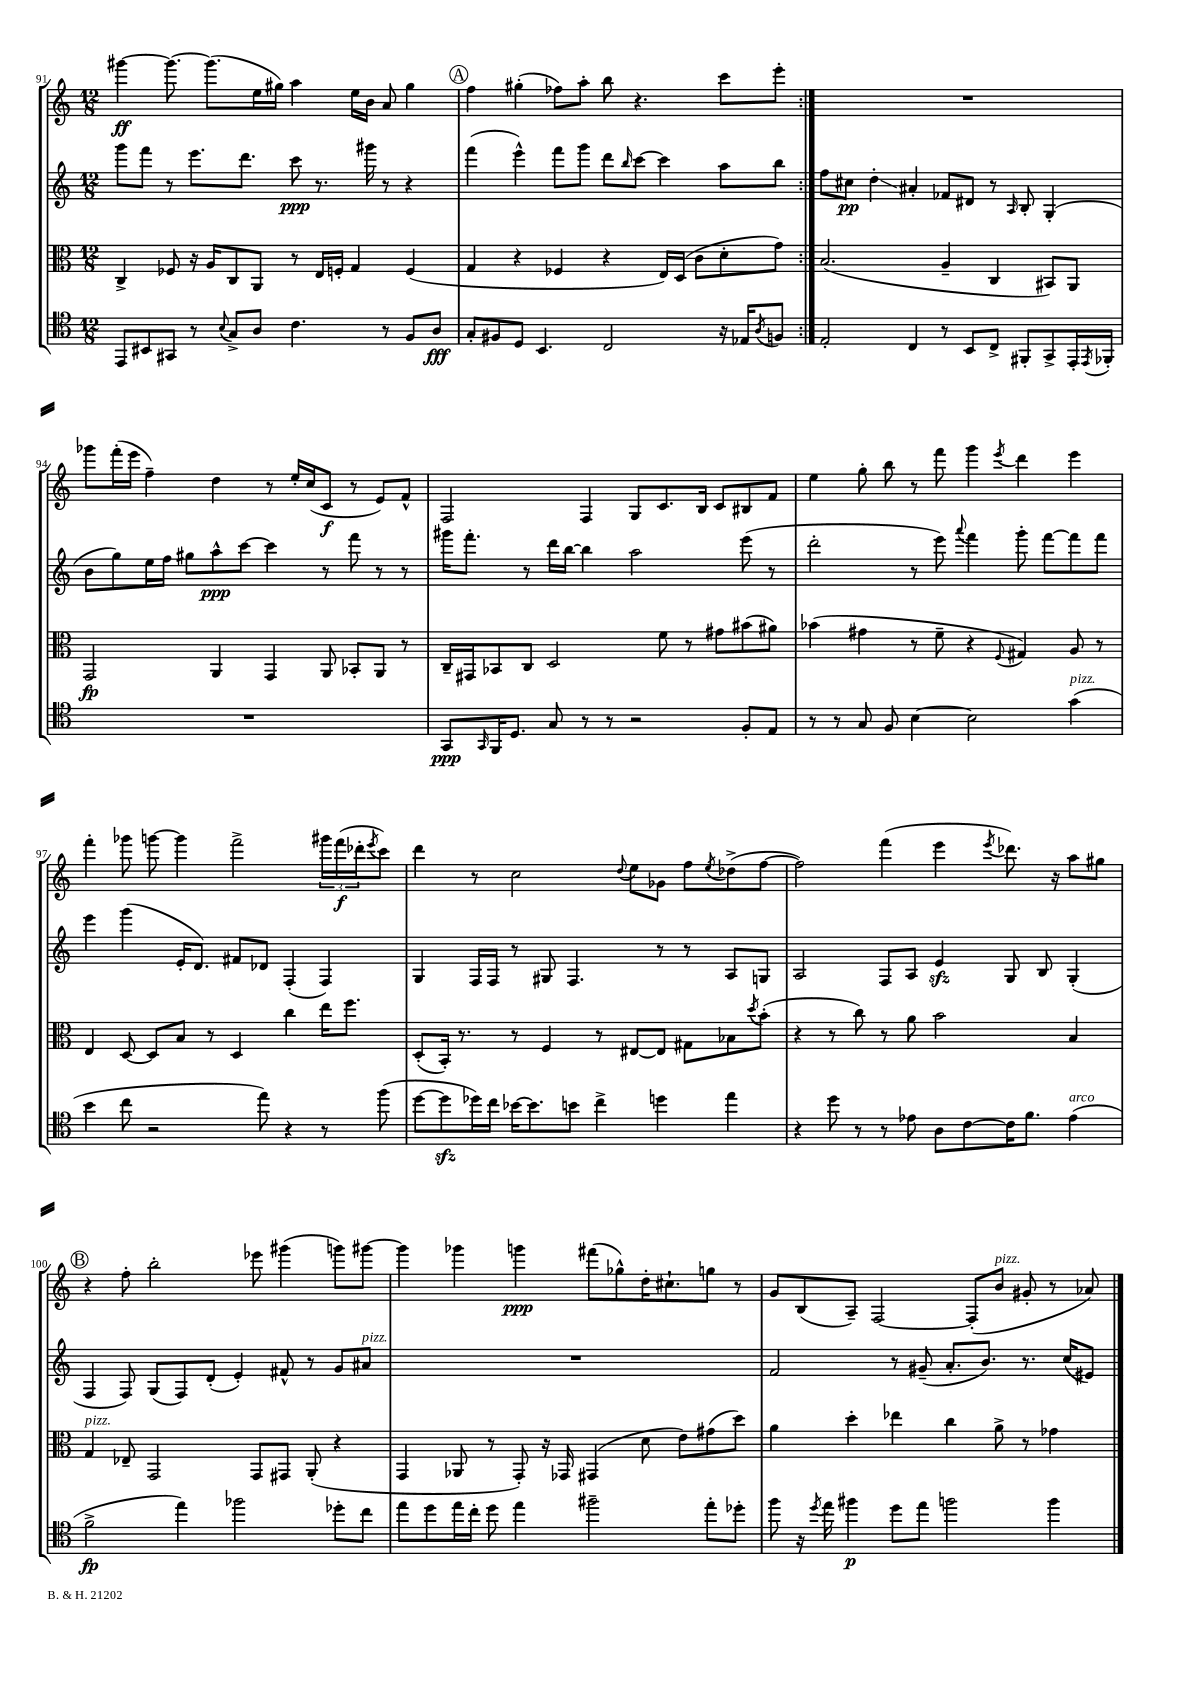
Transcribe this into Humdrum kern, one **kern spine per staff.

**kern	**kern	**kern	**kern
*staff4	*staff3	*staff2	*staff1
*clefC4	*clefC3	*clefG2	*clefG2
*k[]	*k[]	*k[]	*k[]
*M12/8	*M12/8	*M12/8	*M12/8
8EE	4C^	8ggg	[4ggg#
8BB#	.	8fff	.
8GG#	8F-	8r	8.ggg#_
8r	16r	8.eee	.
.	16A	.	(8.ggg#]
8qqB	.	.	.
8G^	8C	.	.
.	.	8.ddd	.
8A	8AA	.	16ee
.	.	.	16gg#)
4.c	8r	8ccc	4aa
.	16E	8.r	.
.	16F'	.	.
.	4G	.	16ee
.	.	16ggg#	16b
8r	.	8r	8a
8F	(4F	4r	4gg#
8A	.	.	.
=	=	=	=
8G'	4G	(4fff	4ff
8F#	.	.	.
8D	4r	4eee^^)	(4gg#'
4.BB	.	.	.
.	4F-	8fff	8ff-)
.	.	8ggg	8aa'
2C	4r	8ddd	8bb
.	.	16qqbb	.
.	.	[8ccc	4.r
.	16E)	4ccc]	.
.	(16D	.	.
.	8c	.	.
16r	8d'	8aa	8ccc
16E-	.	.	.
8qA	.	.	.
8F	8g)	8bb	8eee'
=:|!	=:|!	=:|!	=:|!
2E'	(2.B	8ff	1.r
.	.	8cc#	.
.	.	4dd'	.
4C	.	4a#'	.
8r	4A~	8f-	.
8BB	.	8d#	.
8C^	4C	8r	.
.	.	16qqA	.
8FF#'	.	8B'	.
8GG^	8BB#)	(4G'	.
16EE'	8AA	.	.
8qEE	.	.	.
16FF-'	.	.	.
=	=	=	=
1.r	2GG	8b	8ggg-
.	.	8gg)	(16fff'
.	.	.	16eee
.	.	16ee	4ff~)
.	.	16ff	.
.	.	8gg#	.
.	4AA	8aa^^	4dd
.	.	[8ccc	.
.	4GG	4ccc]	8r
.	.	.	16ee'
.	.	.	(16cc
.	8AA	8r	8c
.	8BB-'	8fff	8r
.	8AA	8r	8e)
.	8r	8r	8f^^
=	=	=	=
8GG	16C~	16ggg#	2F
.	16GG#	8.fff'	.
16qqGG	.	.	.
16FF	8BB-	.	.
8.D	.	.	.
.	8C	8r	.
8G	2D	16ddd	.
.	.	[16bb	.
8r	.	4bb]	4F
8r	.	.	.
2r	.	2aa	8G
.	8f	.	8.c
.	8r	.	.
.	.	.	16B
.	8g#	.	8c
8F'	(8b#	(8eee	8B#
8E	8a#)	8r	8f
=	=	=	=
8r	(4b-	2ddd'	4ee
8r	.	.	.
8G	4g#	.	8gg'
8F	.	.	8bb
[4B	8r	8r	8r
.	8f~	8eee)	8fff
.	.	8qqaaa	.
2B]	4r	4fff	4ggg
.	8qqF	.	8qeee
.	4G#)	8ggg'	4ddd
.	.	[8fff	.
(4g	8A	8fff]	4eee
.	8r	8fff	.
=	=	=	=
4b	4E	4eee	4fff'
8cc	[8D	(4ggg	8ggg-
2r	8D]	.	[8ggg
.	8B	16e'	4ggg]
.	.	8.d)	.
.	8r	.	.
.	4D	8f#	2fff^
8ee)	.	8d-	.
4r	4cc	(4F'	.
8r	16ee	4F)	24ggg#
.	.	.	(24fff
.	8.ff	.	.
.	.	.	24ddd-'
.	.	.	8qeee
(8ff	.	.	8ccc)
=	=	=	=
[8dd	(8D'	4G	4ddd
8dd]	16BB')	.	.
.	8.r	.	.
16dd-)	.	16F	8r
16cc	.	16F	.
[16b-	8r	8r	2cc
8.b-]	.	.	.
.	4F	8G#	.
8b	.	4.F	.
4cc^	8r	.	.
.	.	.	8qqdd
.	[8E#	.	8ee
4dd	8E#]	8r	8g-
.	8G#	8r	8ff
.	.	.	8qee
4ee	8B-	8A	(8dd-^
.	8qdd	.	.
.	(8b'	8G	[8ff
=	=	=	=
4r	4r	2A	2ff])
8dd	8r	.	.
8r	8cc)	.	.
8r	8r	8F	(4fff
8e-	8a	8A	.
8A	2b	4e	4eee
[8c	.	.	.
.	.	.	8qeee
16c]	.	8G	8.ddd-)
8.f	.	.	.
.	.	8B	.
.	.	.	16r
(4e-	4B	(4G'	8aa
.	.	.	8gg#
=	=	=	=
2f^	4G	4F	4r
.	8E-~	8F)	8ff'
.	2GG	(8G	2bb'
4ee)	.	8F)	.
.	.	(8d'	.
2ff-	.	4e')	.
.	8GG	.	8eee-
.	8GG#	8f#^^	(4ggg#
.	(8AA'	8r	.
8dd-'	4r	8g	8ggg)
8cc	.	8a#	[8ggg#
=	=	=	=
8ee	4GG	1.r	4ggg#]
8dd	.	.	.
16ee	8AA-	.	4ggg-
16cc'	.	.	.
8dd	8r	.	.
4ee	8GG')	.	4ggg
.	16r	.	.
.	16GG-	.	.
2ff#~	(4GG#	.	(8fff#
.	.	.	8gg-^^)
.	8d	.	16dd'
.	.	.	8.cc#`
.	8e)	.	.
8ee'	(8g#	.	8gg
8dd-'	8dd)	.	8r
=	=	=	=
8ff	4a	2f	8g
16r	.	.	(8B
8qdd	.	.	.
16ee	.	.	.
4ff#	4dd'	.	8A~)
.	.	.	[2F
8dd	4ee-	8r	.
8ee	.	(8g#~	.
2ff	4cc	8.a'	.
.	.	.	(8F']
.	.	8.b)	.
.	8a^	.	8b
.	8r	8.r	8g#'
4ff	4g-	.	8r
.	.	(16cc	.
.	.	8e#)	8a-)
==	==	==	==
*-	*-	*-	*-
